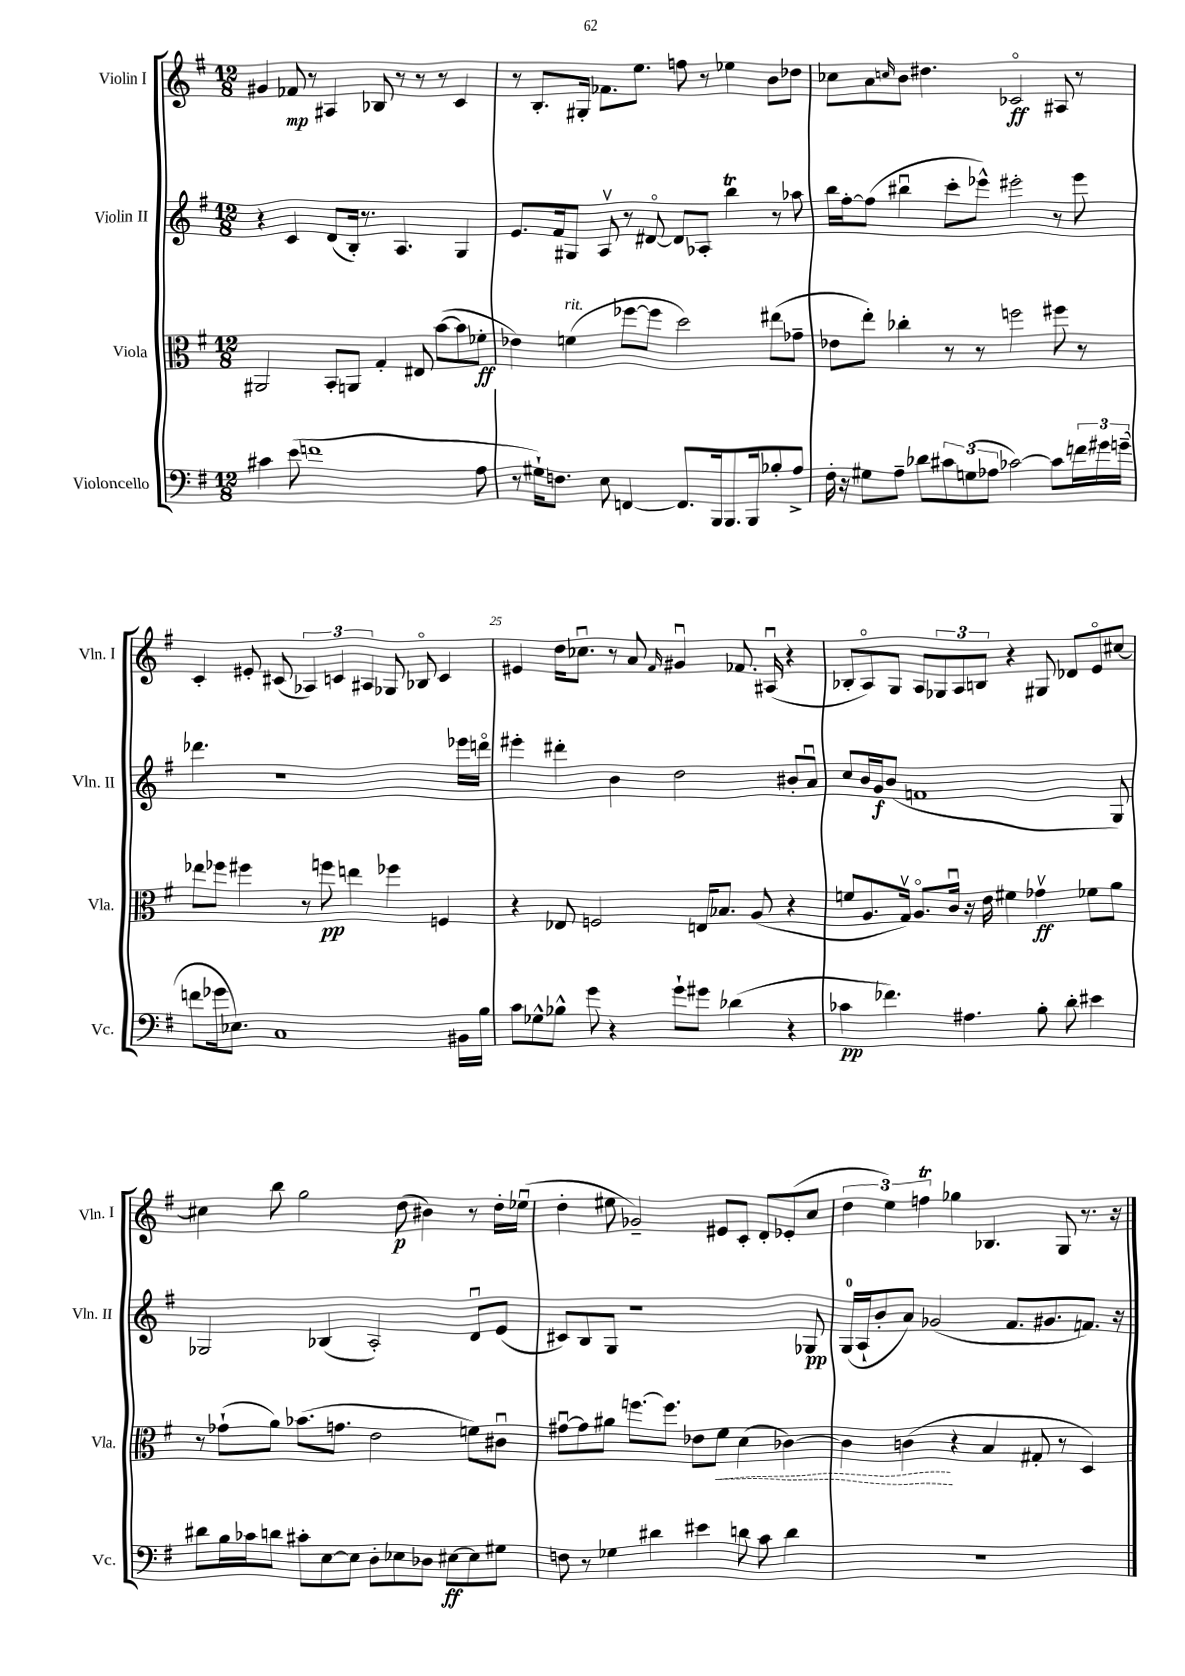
<<
\new StaffGroup <<
\new Staff = "s0" \with { instrumentName = "Violin I" shortInstrumentName = "Vln. I" } {
    \clef treble \key g \major \numericTimeSignature \time 12/8
    gis'4 fes'8\mp r8 ais4 bes8 r8 r8 r8 c'4 |
    r8 b8.-. gis16-. fes'8. e''8. f''8 r8 ees''4 b'8 des''8 |
    ces''8 a'8 \grace { c''16 } b'8 dis''4. ces'2\flageolet\ff ais8 r8 |
    c'4-. eis'8-. cis'8( \tuplet 3/2 { aes4) c'4 ais4 } ges8 bes8\flageolet c'4 |
    eis'4 d''16 ces''8.\downbow r8 a'8 \grace { fis'16 } gis'4\downbow fes'8. ais16\downbow( r4 |
    bes8-. a8\flageolet) g8 a8 \tuplet 3/2 { ges8 a8 b8 } r4 gis8 des'8 e'8\flageolet cis''8~ |
    cis''4 b''8 g''2 d''8\p( bis'4) r8 d''16-. ees''16\downbow( |
    d''4-. eis''8 ges'2--) eis'8 c'8-. d'8-. ees'8-.( c''8 |
    \tuplet 3/2 { d''4 e''4) f''4\trill } ges''4 bes4. g8 r8. r16 \bar "|." |
}
\new Staff = "s1" \with { instrumentName = "Violin II" shortInstrumentName = "Vln. II" } {
    \clef treble \key g \major \numericTimeSignature \time 12/8
    r4 c'4 d'8( b16-.) r8. a4. g4 |
    e'8. fis'16 gis8 a8\upbow r8 dis'8~\flageolet dis'8 aes8-. b''4\trill r8 aes''8 |
    b''16 fis''16~-. fis''8( bis''4\downbow c'''8-. ees'''8-^) eis'''2-. r8 eis'''8 |
    des'''4. r1 ees'''16 d'''16\flageolet |
    eis'''4-. dis'''4-. b'4 d''2 bis'8-. a'8\downbow |
    c''8 b'16 g'16\f b'8( f'1 g8) |
    ges2 bes4( a2-.) d'8\downbow e'8( |
    cis'8) b8 g8 r1 ges8\pp |
    g16-0( a16-! b'8-. a'8) ges'2( fis'8. gis'8. f'8.) r16 \bar "|." |
}
\new Staff = "s2" \with { instrumentName = "Viola" shortInstrumentName = "Vla." } {
    \clef alto \key g \major \numericTimeSignature \time 12/8
    ais,2 b,8-. a,8 g4-. eis8 b'8~( b'8 fes'8-.\ff |
    ees'4) f'4^\markup { \italic "rit." }( fes''8~ fes''8 d''2) eis''8( ges'8-- |
    ees'8 e''8-.) ces''4-. r8 r8 f''2 fis''8 r8 |
    ees''8 fes''8 fis''4 r8 f''8\pp e''4 fes''4 f4 |
    r4 ees8 f2 e16 bes8. a8( r4 |
    f'8 a8. g16\upbow) a8.\flageolet c'16\downbow r16 e'16 fis'4 ges'4\upbow\ff fes'8 a'8 |
    r8 ges'8-!( a'8) bes'8.( g'8. e'2 f'8) cis'8\downbow |
    gis'8~\downbow gis'8 ais'8 f''8.~ f''8. ees'8 \once \override Hairpin.style = #'dashed-line fis'8\< d'4( ces'4~) |
    ces'4 c'4\!( r4 b4 gis8-. r8 d4) \bar "|." |
}
\new Staff = "s3" \with { instrumentName = "Violoncello" shortInstrumentName = "Vc." } {
    \clef bass \key g \major \numericTimeSignature \time 12/8
    cis'4 e'8( f'1 a8 |
    r8 gis16-!) f8. e8 f,4~ f,8. b,,16 b,,8. b,,16 bes8-. a8-> |
    fis16-. r16 gis8 a8-- des'8 \tuplet 3/2 { cis'8 g8( aes8 } ces'2~) ces'8 \tuplet 3/2 { f'16 gis'16 g'16--( } |
    f'8 ges'16 ees8.) c1 bis,16 b16 |
    c'8 ges8-^ bes8-^ g'8 r4 g'8-! gis'8 des'4( r4 |
    ces'4\pp fes'4.) ais4. b8-. d'8-. eis'4 |
    dis'8 b16 ces'16 d'8 cis'8-. e8~ e8 d8-. ees8 des8 eis8~\ff eis8 gis8 |
    f8 r8 ges4 dis'4 eis'4 d'8 c'8 d'4 |
    R1. \bar "|." |
}
>>
>>
\layout { \context { \Score currentBarNumber = #21 \override BarNumber.break-visibility = ##(#f #t #t) barNumberVisibility = #(every-nth-bar-number-visible 5) } }
